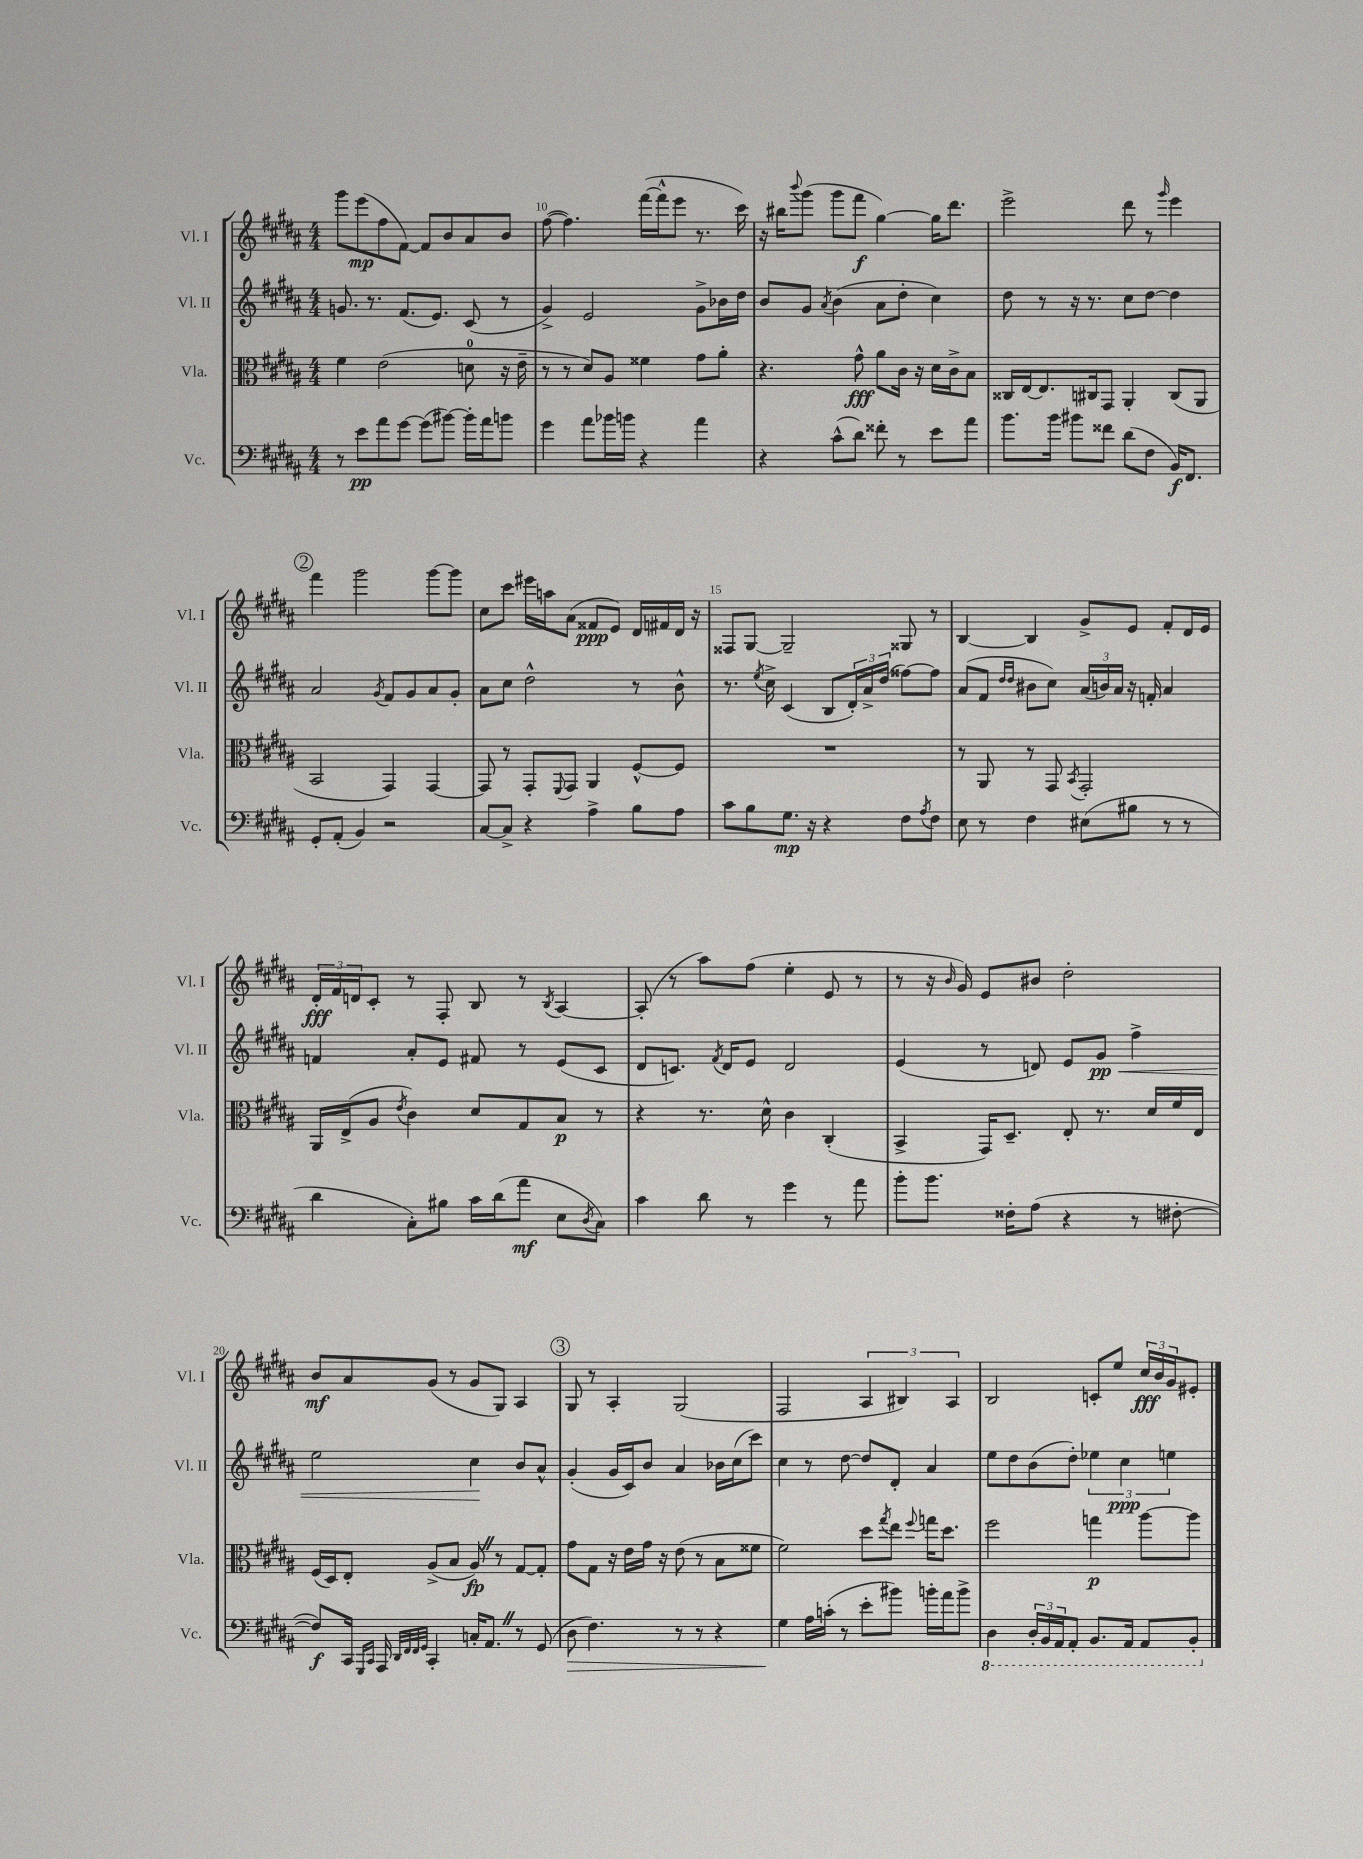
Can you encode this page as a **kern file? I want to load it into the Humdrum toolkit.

**kern	**dynam	**kern	**dynam	**kern	**dynam	**kern	**dynam
*part4	*part4	*part3	*part3	*part2	*part2	*part1	*part1
*staff4	*staff4	*staff3	*staff3	*staff2	*staff2	*staff1	*staff1
*I"Vc.	*	*I"Vla.	*	*I"Vl. II	*	*I"Vl. I	*
*I'Vc.	*	*I'Vla.	*	*I'Vl. II	*	*I'Vl. I	*
*clefF4	*	*clefC3	*	*clefG2	*	*clefG2	*
*k[f#c#g#d#a#]	*	*k[f#c#g#d#a#]	*	*k[f#c#g#d#a#]	*	*k[f#c#g#d#a#]	*
*M4/4	*	*M4/4	*	*M4/4	*	*M4/4	*
=9	=9	=9	=9	=9	=9	=9	=9
8r	.	4f#\	.	8.gn/	.	8ggg#\L	.
8e\L	pp	.	.	.	.	(8eee\	mp
.	.	.	.	8.r	.	.	.
8a#\	.	(2e\	.	.	.	8ff#\	.
[8g#\J	.	.	.	(8.f#/L	.	[8f#\J)	.
(8g#\L]	.	.	.	.	.	8f#/L]	.
.	.	.	.	8.e/J)	.	.	.
[8b#X\J)	.	.	.	.	.	8b/	.
16b#'\LL]	.	8dn\	.	(8c#/	.	8a#/	.
16a#\J	.	.	.	.	.	.	.
8bn\J	.	16r	.	8r	.	8b/J	.
.	.	16e~\	.	.	.	.	.
=10	=10	=10	=10	=10	=10	=10	=10
4g#\	.	8r	.	4g#^/)	.	([8ff#\	.
.	.	8r	.	.	.	4.ff#\])	.
8a#\L	.	8d#/L)	.	2e/	.	.	.
16b-X\L	.	8A#/J	.	.	.	.	.
16bn\JJ	.	.	.	.	.	.	.
4r	.	4f##X\	.	.	.	([16fff#\LL	.
.	.	.	.	.	.	16fff#^^\J]	.
.	.	.	.	.	.	8eee\J	.
4a#\	.	8g#\L	.	8g#^\L	.	8.r	.
.	.	8a#'\J	.	16b-X\L	.	.	.
.	.	.	.	16dd#\JJ	.	16ccc#\)	.
=11	=11	=11	=11	=11	=11	=11	=11
4r	.	4.r	.	8b/L	.	16r	.
.	.	.	.	.	.	16bb#X\KL	.
.	.	.	.	.	.	8qqbbb/	.
.	.	.	.	8g#/J	.	(8ggg#\J	.
.	.	.	.	8qa#/	.	.	.
(8c#^^\L	.	.	.	(4b\	.	8ggg#\L	.
8d#\J)	.	8g#^^\	fff	.	.	8fff#\J	f
8f##X'\	.	8a#\L	.	8a#\L	.	[4gg#\)	.
8r	.	16c#\Jk	.	8dd#'\J	.	.	.
.	.	16r	.	.	.	.	.
8e\L	.	16d#\LL	.	4cc#\)	.	16gg#\KL]	.
.	.	16c#^\J	.	.	.	8.ddd#\J	.
8a#\J	.	8B\J	.	.	.	.	.
=12	=12	=12	=12	=12	=12	=12	=12
8.b\L	.	16C##X/LL	.	8dd#\	.	2eee^\	.
.	.	[16E/J	.	.	.	.	.
.	.	8.E/]	.	8r	.	.	.
16b\Jk	.	.	.	.	.	.	.
8b#X\L	.	.	.	16r	.	.	.
.	.	16C#X/k	.	8.r	.	.	.
8f##X\J	.	8GG#/J	.	.	.	.	.
(8d#\L	.	4AA#'/	.	8cc#\L	.	8ddd#\	.
8F#\J	.	.	.	[8dd#\J	.	8r	.
.	.	.	.	.	.	16qqggg#/	.
16BB/KL)	f	(8C#/L	.	4dd#\]	.	4eee\	.
8.FF#/J	.	.	.	.	.	.	.
.	.	8AA#/J	.	.	.	.	.
!!LO:LB:g=z
!!LO:REH:place=s1:t=2
=13	=13	=13	=13	=13	=13	=13	=13
8GG#'/L	.	2BB/	.	2a#/	.	4fff#\	.
(8AA#'/J	.	.	.	.	.	.	.
4BB/)	.	.	.	.	.	2ggg#\	.
.	.	.	.	8qg#/	.	.	.
2r	.	4GG#/)	.	8f#/L	.	.	.
.	.	.	.	8g#/	.	.	.
.	.	[4GG#/	.	8a#/	.	[8ggg#\L	.
.	.	.	.	8g#'/J	.	8ggg#\J]	.
=14	=14	=14	=14	=14	=14	=14	=14
[8C#/L	.	8GG#/]	.	8a#\L	.	8cc#\L	.
8C#^/J]	.	8r	.	8cc#\J	.	8ccc#\J	.
4r	.	8GG#'/L	.	2dd#^^\	.	16eee#X\LL	.
.	.	.	.	.	.	16aan\J	.
.	.	8qqFF#/	.	.	.	.	.
.	.	8GG#/J	.	.	.	(8a#\J	.
4A#^\	.	4AA#/	.	.	.	8f##X/L	ppp
.	.	.	.	.	.	8e/J)	.
8B\L	.	[8F#^^/L	.	8r	.	16d#/LL	.
.	.	.	.	.	.	16f#X/	.
8A#\J	.	8F#/J]	.	8b^^\	.	16d#/JJ	.
.	.	.	.	.	.	16r	.
=15	=15	=15	=15	=15	=15	=15	=15
8c#\L	.	1r	.	8.r	.	8F##X/L	.
8B\	.	.	.	.	.	[8G#/J	.
.	.	.	.	8qee/	.	.	.
.	.	.	.	16cc#^\	.	.	.
8.G#\J	mp	.	.	(4c#/	.	2G#~/]	.
16r	.	.	.	.	.	.	.
4r	.	.	.	8B/L	.	.	.
.	.	.	.	24d#'/L)	.	.	.
.	.	.	.	24a#^/	.	.	.
.	.	.	.	(24dd#/JJ	.	.	.
8F#\L	.	.	.	[8ff##X\L)	.	8G##X/	.
8qA#/	.	.	.	.	.	.	.
8F#\J	.	.	.	8ff##\J]	.	8r	.
=16	=16	=16	=16	=16	=16	=16	=16
8E\	.	8r	.	(8a#/L	.	[4B/	.
8r	.	8AA#/	.	8f#/J	.	.	.
.	.	.	.	16qqdd#/LL	.	.	.
.	.	.	.	16qqdd#/JJ	.	.	.
4F#\	.	8r	.	8b#X\L	.	4B/]	.
.	.	8GG#/	.	8cc#\J)	.	.	.
.	.	8qBB/	.	.	.	.	.
(8E#X\L	.	2GG#'/	.	(24a#/LL	.	8g#^/L	.
.	.	.	.	24bn/)	.	.	.
.	.	.	.	24a#/JJ	.	.	.
8B#X\J	.	.	.	16r	.	8e/J	.
.	.	.	.	16fn'/	.	.	.
8r	.	.	.	4a#/	.	8f#'/L	.
8r	.	.	.	.	.	16d#/L	.
.	.	.	.	.	.	16e/JJ	.
!!LO:LB:g=z
=17	=17	=17	=17	=17	=17	=17	=17
4d#\	.	16AA#/LL	.	4fn/	.	24d#'/LL	fff
.	.	.	.	.	.	24f#/	.
.	.	(16E^/J	.	.	.	.	.
.	.	.	.	.	.	24dn/J	.
.	.	8A#/J	.	.	.	8c#'/J	.
.	.	8qe/	.	.	.	.	.
8C#'\L)	.	4c#\)	.	8a#'/L	.	8r	.
8B#X\J	.	.	.	8e/J	.	8F#'/	.
16c#\LL	.	8d#/L	.	8f#X/	.	8B/	.
(16d#\J	.	.	.	.	.	.	.
8a#\J	mf	8G#/	.	8r	.	8r	.
.	.	.	.	.	.	8qB/	.
8E\L	.	8B/J	p	(8e/L	.	[4A#/	.
8qD#/	.	.	.	.	.	.	.
8C#\J)	.	8r	.	8c#/J	.	.	.
=18	=18	=18	=18	=18	=18	=18	=18
4c#\	.	4r	.	8d#/L	.	(8A#'/]	.
.	.	.	.	8.cn/J)	.	8r	.
8d#\	.	8.r	.	.	.	8aa#\L)	.
.	.	.	.	8qf#/	.	.	.
.	.	.	.	16d#/KL	.	.	.
8r	.	.	.	8e/J	.	(8ff#\J	.
.	.	16d#^^\	.	.	.	.	.
4g#\	.	4c#\	.	2d#/	.	4ee'\	.
8r	.	(4C#'/	.	.	.	8e/	.
8a#\	.	.	.	.	.	8r	.
=19	=19	=19	=19	=19	=19	=19	=19
8b'\L	.	4BB^/	.	(4e/	.	8r	.
8.b\J	.	.	.	.	.	16r	.
.	.	.	.	.	.	16qqb/	.
.	.	.	.	.	.	16g#/)	.
.	.	16GG#/KL)	.	8r	.	8e/L	.
16F##X'\KL	.	8.D#~/J	.	.	.	.	.
(8A#\J	.	.	.	8dn/)	.	8b#X/J	.
4r	.	8E'/	.	8e/L	.	2dd#'\	.
!	!	!	!	!	!LO:HP:b	!	!
.	.	8.r	.	8g#/J	< pp	.	.
8r	.	.	.	4ff#^\	.	.	.
.	.	16d#/LL	.	.	.	.	.
[8F#X'\	.	16f#/	.	.	.	.	.
.	.	16E/JJ	.	.	.	.	.
!!LO:LB:g=z
=20	=20	=20	=20	=20	=20	=20	=20
8F#/L])	f	(16F#/LL	.	2ee\	.	8b/L	mf
.	.	16D#/J)	.	.	.	.	.
16CC#/Jk	.	8E'/J	.	.	.	8a#/	.
16qqGGG#/LL	.	.	.	.	.	.	.
16qqCC#/JJ	.	.	.	.	.	.	.
16AAA#/	.	.	.	.	.	.	.
32qqDD#/LLL	.	.	.	.	.	.	.
32qqFF#/	.	.	.	.	.	.	.
32qqFF#/	.	.	.	.	.	.	.
32qqGG#/JJJ	.	.	.	.	.	.	.
4CC#'/	.	(8A#^/L	.	.	.	(8g#/J	.
.	.	8B/J	.	.	.	8r	.
16Cn'/KL	.	8A#Z/)	fp	4cc#\	.	8g#/L	.
8.AA#Z/J	.	.	.	.	.	.	.
.	.	8r	.	.	.	8G#/J)	.
8r	.	[8G#/L	.	8b/L	[	4A#/	.
(8GG#/	.	8G#'/J]	.	8a#^^/J	.	.	.
!!LO:REH:place=s1:t=3
=21	=21	=21	=21	=21	=21	=21	=21
!	!LO:HP:b	!	!	!	!	!	!
8D#\	>	8g#\L	.	(4g#'/	.	8G#/	.
4.F#\)	.	8G#\J	.	.	.	8r	.
.	.	16r	.	16g#/LL	.	4A#'/	.
.	.	16e\LL	.	16c#/J)	.	.	.
.	.	16g#\JJ	.	8b/J	.	.	.
.	.	16r	.	.	.	.	.
8r	.	(8e\	.	4a#/	.	(2G#/	.
8r	.	8r	.	.	.	.	.
4r	.	8B\L	.	16b-X\LL	.	.	.
.	.	.	.	(16cc#\J	.	.	.
.	.	8f##X\J	.	8ccc#\J)	.	.	.
=22	=22	=22	=22	=22	=22	=22	=22
4G#\	.	2f#\)	.	4cc#\	.	2F#/	.
16A#\LL	]	.	.	8r	.	.	.
(16cn'\JJ	.	.	.	.	.	.	.
8r	.	.	.	[8dd#\	.	.	.
8e'\L	.	8dd#\L	.	8dd#/L]	.	6A#/	.
.	.	8qgg#/	.	.	.	.	.
8b#X\J)	.	8ee\J	.	8d#'/J	.	.	.
.	.	.	.	.	.	6B#X/)	.
.	.	8qqff#/	.	.	.	.	.
16bn'\LL	.	16ggn\KL	.	4a#/	.	.	.
16a#\J	.	8.dd#\J	.	.	.	.	.
.	.	.	.	.	.	6A#/	.
8b^\J	.	.	.	.	.	.	.
=23	=23	=23	=23	=23	=23	=23	=23
*8ba	*	*	*	*	*	*	*
4DD#\	.	2ff#\	.	8ee\L	.	2B/	.
.	.	.	.	8dd#\	.	.	.
24DD#'/LL	.	.	.	(8b\	.	.	.
24BBB/	.	.	.	.	.	.	.
24AAA#/J	.	.	.	.	.	.	.
8AAA#'/J	.	.	.	8dd#'\J)	.	.	.
8.BBB/L	.	4ggn\	p	6ee-X\	.	8cn'/L	.
.	.	.	.	.	.	8ee/J	.
.	.	.	.	6cc#\	ppp	.	.
16AAA#/Jk	.	.	.	.	.	.	.
8AAA#/L	.	[8aa#\L	.	.	.	24cc#/LL	fff
.	.	.	.	.	.	24b/	.
.	.	.	.	6een\	.	24g#/J	.
8BBB'/J	.	8aa#\J]	.	.	.	8e#X'/J	.
*X8ba	*	*	*	*	*	*	*
==	==	==	==	==	==	==	==
*-	*-	*-	*-	*-	*-	*-	*-
